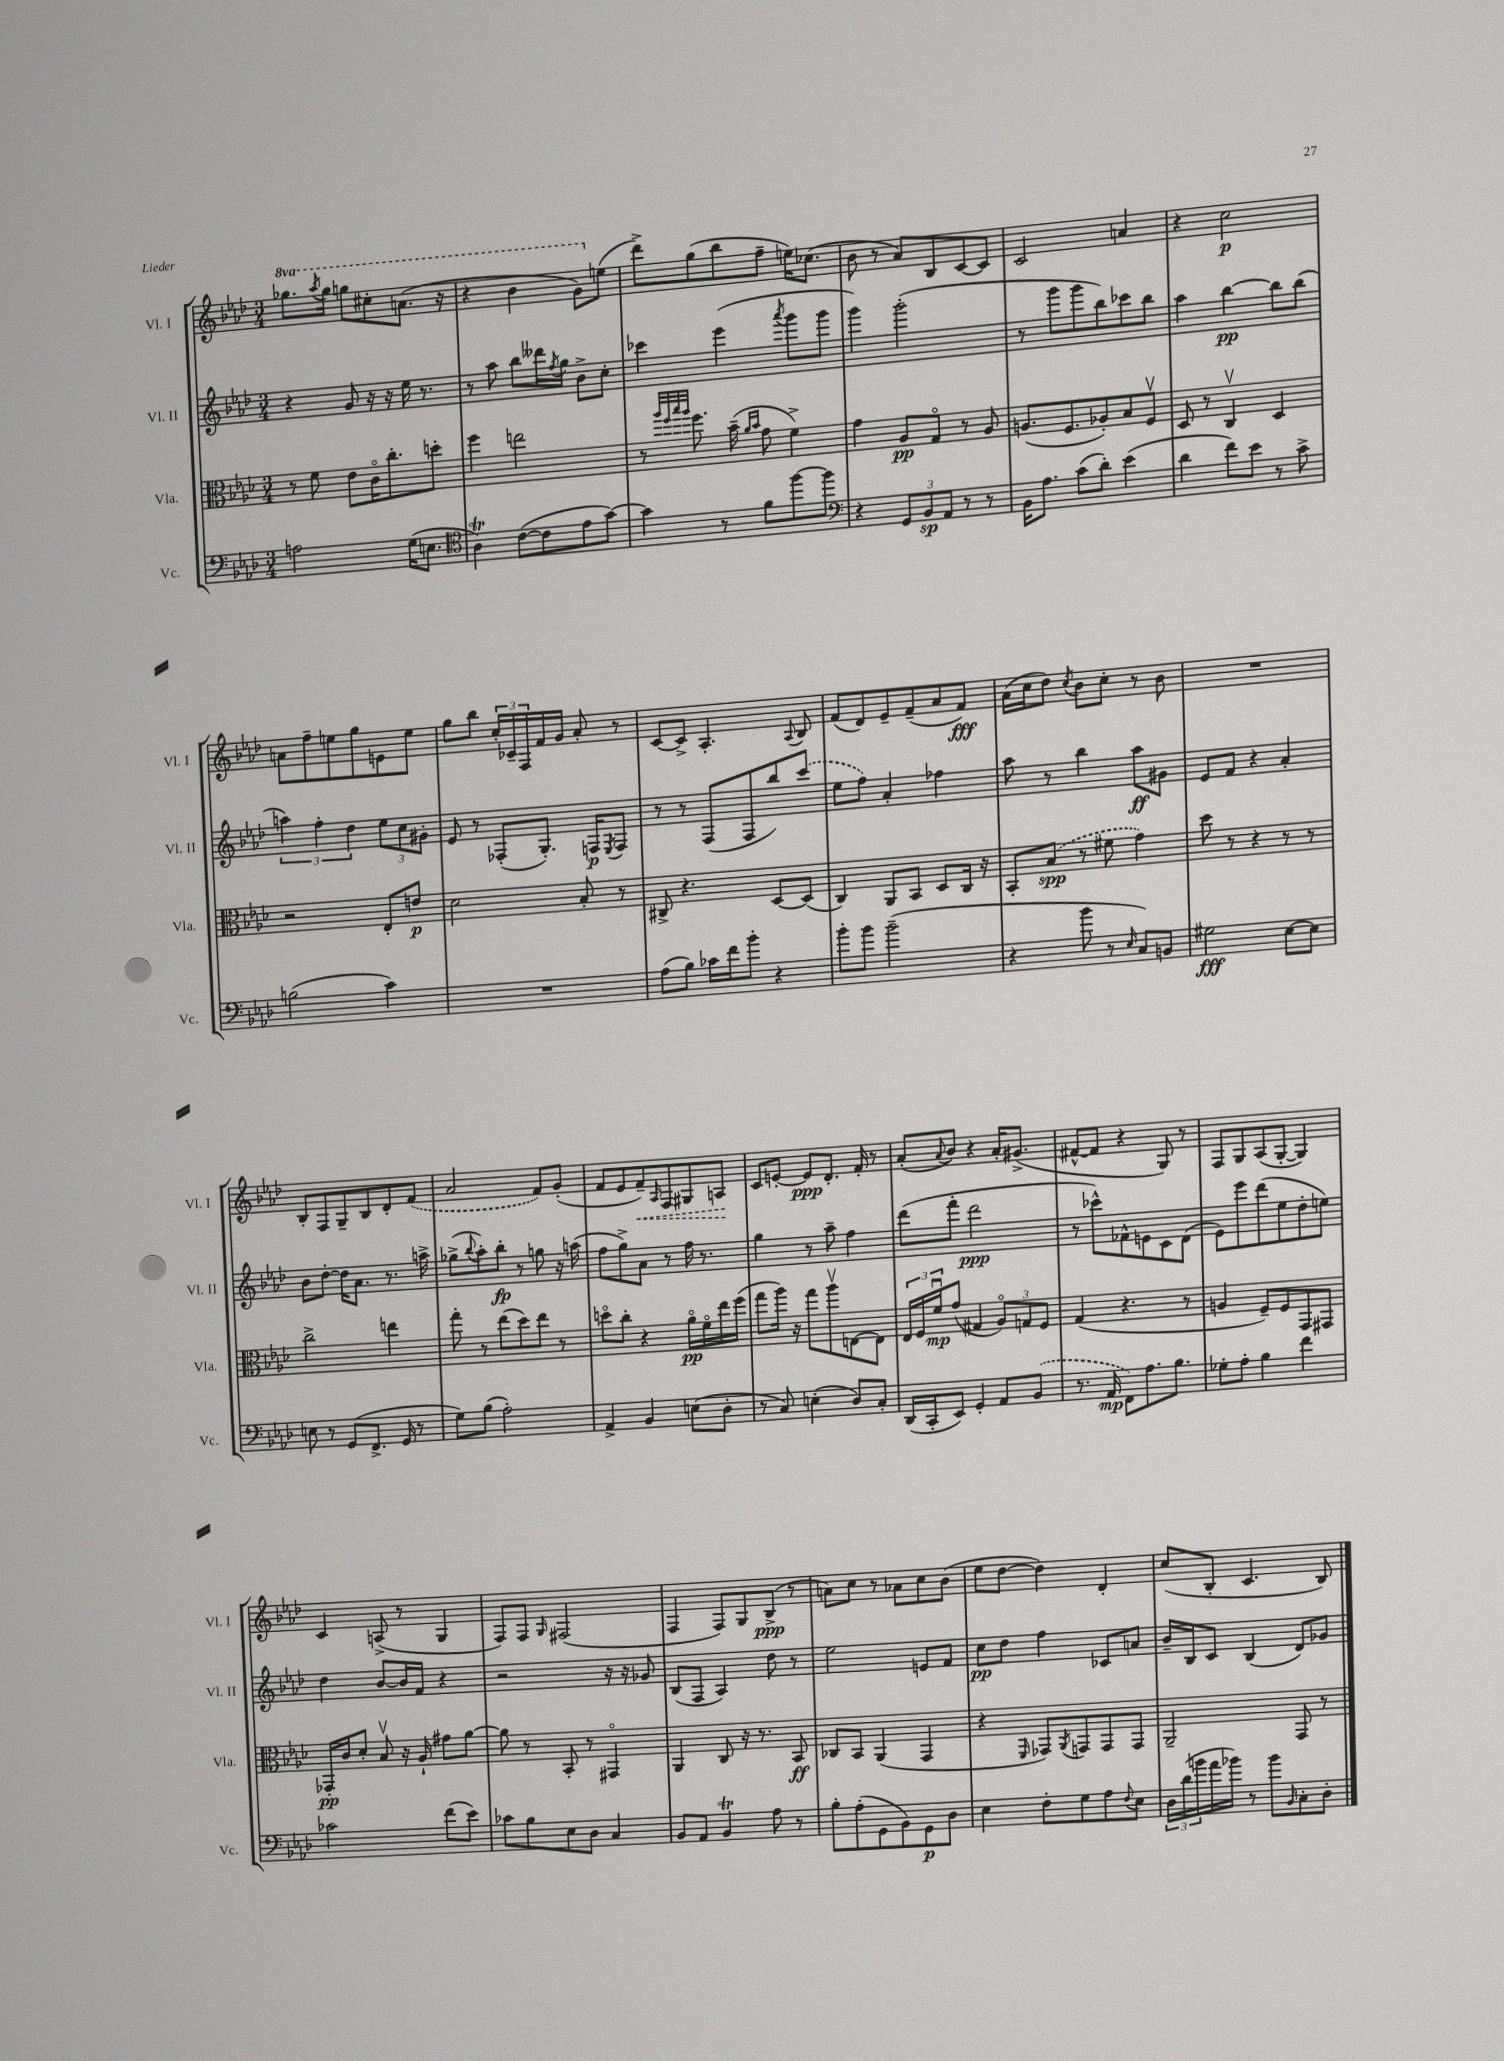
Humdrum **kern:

**kern	**kern	**kern	**kern
*staff4	*staff3	*staff2	*staff1
*clefF4	*clefC3	*clefG2	*clefG2
*k[b-e-a-d-]	*k[b-e-a-d-]	*k[b-e-a-d-]	*k[b-e-a-d-]
*M3/4	*M3/4	*M3/4	*M3/4
2A\	8r	4r	8.ggg-\L
.	8f\	.	.
.	.	.	8qaaa-/
.	.	.	16ggg-\Jk
.	8e-\L	8g/	8ggg\L
.	16co\K	16r	8ccc#'\
.	8.cc'\	16r	.
(16G\LK	.	16ee-\	(8.aa\J
8.E\J	.	8.r	.
.	8dd'\J	.	.
.	.	.	16r
=	=	=	=
*clefC4	*	*	*
4A-\)	4ff\	8r	4r
.	.	8aa-\	.
([8c\L	2ee\	8bb-\L	4bb-\
8c\]	.	16ddd--\L	.
.	.	8qff/	.
.	.	16gg\JJ	.
8e-\	.	8b-^\L	8gg\L)
[8g\J)	.	8cc'\J	(8ee\J
=	=	=	=
4g\]	8r	4ccc-\	8ddd-^\L)
.	32qqaa-/LLL	.	.
.	32qqff/	.	.
.	32qqbb-/	.	.
.	32qqaa-/JJJ	.	.
.	8.ff\	.	(8gg\
8r	.	(4eee-\	8bb-\
.	(16b-~\	.	.
.	16qqa-/LL	.	.
.	16qqb-/JJ	.	.
8f\L	8g\	.	8ff~\J
.	.	8qaaa-/	.
[8ff\	4f^\)	8ggg\L	16ee\LK)
.	.	.	(8.cc-\J
8ff\]J	.	8ggg\J	.
=	=	=	=
*clefF4	*	*	*
4r	4g\	4ggg\)	8b-\
.	.	.	8r
12GG/L	8A-/L	(2ggg'\	8a-/L)
12BB-/	.	.	.
.	8Go/J	.	8B-/
12AA-/J	.	.	.
8r	8r	.	[8c/
8r	8A-/	.	8c/]J
=	=	=	=
16BB-\LK	(8.A/L	8r	2c/
8.A-\J	.	.	.
.	.	8ggg\L	.
.	8.F/	.	.
(8c\L	.	8ggg\	.
8d-'\J)	8A-'/)	8bb-\)	.
(4e-\	8B-/	8ccc-\	4a/
.	8Fv/J	8bb-\J	.
=	=	=	=
4d-\	8D-/	4aa-\	4r
.	8r	.	.
8f\L)	4Cv/	[4bb-\	2cc\
8e-\J	.	.	.
8r	4D-/	8bb-\]L	.
8c^\	.	(8bb-\J	.
=	=	=	=
(2B\	2r	6aa\)	8a\L
.	.	.	8ff~\
.	.	6ff'\	.
.	.	.	8ee\
.	.	6dd-\	.
.	.	.	8gg\
4c\)	8E-'/L	12ee-\L	8e\
.	.	12cc\	.
.	8e/J	.	8ee\J
.	.	12g#'\J	.
=	=	=	=
2.r	2d-\	8e-/	8gg\L
.	.	8r	8bb-\J
.	.	(8F-'/L	24cc'/LL
.	.	.	24c-~/
.	.	.	24F/
.	.	8.G'/J)	16f/
.	.	.	16g/JJ
.	8B-'/	.	8a-'/
.	.	16F/LK	.
.	.	8qE-/	.
.	8r	8F/J	8r
=	=	=	=
(8A-\L	8C#^/	8r	[8c/L
8B-\J)	4.r	8r	8c^/]J
16c-\LL	.	(8F/L	4.A-'/
16f\J	.	.	.
8b-'\J	.	8F/	.
4r	[8D-/L	8bb-/)	.
.	.	.	8qqA-/
.	(8D-/]J	(8ccc/J	8B-/
=	=	=	=
8b-'\L	4C/)	8ee-\L	(8f/L
8b-\J	.	8ff\J)	8d-/)
(2b-~\	8AA-/L	4a-'/	8e-~/
.	8BB-/J	.	(8f~/
.	8D-/L	4ff-\	8a-/
.	16C/Jk	.	8f/J)
.	16r	.	.
=	=	=	=
4r	8BB-'/L	8aa-\	(16a-\LL
.	.	.	16cc\J
.	(8B-/J	8r	8dd-\J)
.	.	.	8qcc/
8b-\	8r	4bb-\	8b-\L
8r	8f#\	.	8cc'\J
16qqE-/	.	.	.
8C/L)	4g\)	8aa-\L	8r
8BB/J	.	8g#\J	8b-\
=	=	=	=
2G#\	8dd-\	8e-/L	2.r
.	8r	8f/J	.
.	4r	4r	.
[8E-\L	8r	4a-'/	.
8E-\]J	8r	.	.
=	=	=	=
8E\	2cc^\	8b-\L	8B-'/L
8r	.	[8dd-'\J	8F/
(8GG/L	.	16dd-\]LK	8G~/
.	.	8.a-\J	.
8.FF^/J	.	.	8B-/
.	4ee\	8.r	8d-'/
16GG/	.	.	.
8r	.	.	(8f/J
.	.	16aa^\	.
=	=	=	=
8G\L)	8gg'\	(8gg-^\L	2a-/
.	.	8qqbb-/	.
(8B-\J	8r	8aa-'\)	.
2A-'\)	(8ee-\L	8bb-'\J	.
.	8dd-\)	8r	.
.	8ee-\J	8gg\	8f/L)
.	8r	16r	(8g'/J
.	.	(16aa\	.
=	=	=	=
4AA-^/	8ddo\L	8ff\L	8f/L
.	8cc'\J	8gg^\)	8e-/
4BB-/	4r	8a-\J	8f~/)
.	.	.	16qqA-/
.	.	8r	8F/
(8E\L	16a-o\LL	16ff\	8G#/
.	16fo\	8.r	.
8D-'\J	16ee-\	.	8A/J
.	(16ff\JJ	.	.
=	=	=	=
8r	8gg\L	4gg\	8c/L
8C/)	16aa-\Jk)	.	[8e'/J
.	16r	.	.
(4E'\	8gg\L	8r	8e/]L
.	8aa-v\	8aa-~\	8.d-'/J
8D-/L)	[8E\	4ff\	.
.	.	.	16f'/
8C'/J	8E\]J	.	8r
=	=	=	=
(16DD-/LL	24E-/LL	(8ddd-\L	(8a-'/L
.	24F/	.	.
16CC'/J	.	.	.
.	24fu/J	.	.
.	.	.	8qqa-/
8EE-/J)	(8g/J	8fff'\J	8b-/J)
4GG'/	4G#/	2ddd-\	4r
8AA-/L	12A-o/L)	.	16a-'/LK
.	.	.	(8.g#^/J
.	12G/	.	.
(8BB-/J	.	.	.
.	12F/J	.	.
=	=	=	=
8.r	(4G/	8r	[8f#^^/L
.	.	8ccc-^^\L)	8f#/]J
16AA-/	.	.	.
8FF\L)	4.r	8f-^^\	4r
8.A-\	.	8e\	.
.	.	8c\	8G/)
8.B-\J	.	.	.
.	8r	(8d-\J	8r
=	=	=	=
8G-'\L	4A/	8e-\L)	8F/L
8A-'\J	.	8eee-\	8G/
4B-\	8F~/L)	(8ddd-\	(8A-/
.	8F/	8ee-\	[8G'/J
4f\	8GG/	8dd-'\	4G/])
.	8GG#/J	8ee\J)	.
=	=	=	=
2c-\	16GG-'/LL	4dd-\	4c/
.	16c/J	.	.
.	8d-'/J	.	.
.	8B-v/	[8b-/L	(8A^/
.	16r	16b-/]L	8r
.	16A-`/	16f/JJ	.
(8f\L	8g#\L	4r	4G/
8e-\J)	[8a-\J	.	.
=	=	=	=
8c-\L	8a-\]	2r	8F/L)
8B-\	8r	.	8F/J
.	.	.	16qqG/
8E-\	8BB-'/	.	(2F#/
8D-\J	8r	.	.
4C/	4GG#o/	16r	.
.	.	16r	.
.	.	8g-/	.
=	=	=	=
8BB-/L	4AA-/	(8B-/L	4F/
8AA-/J	.	8F/J	.
4BB-/	8C/	4A-/)	8F/L)
.	16r	.	8G/
.	8.r	.	.
8A-\	.	8dd-\	(8B-^/J
8r	8BB-/	8r	8r
=	=	=	=
8B-'\L	8C-/L	2ee-\	8a\L)
(8A-'\	8BB-/J	.	8cc\J
8GG\	(4AA-/	.	8r
8BB-\)	.	.	8a-\L
8GG\	4GG/	8e/L	8cc\
8D-\J	.	8f/J	(8b-\J
=	=	=	=
4E-\	4r	8cc\L	8ee-\L
.	.	8dd-\J	[8dd-\J
.	16qqFF/	.	.
8F'\L	8GG-/L)	4ff\	4dd-\])
.	8qAA-/	.	.
8G\	8GG/	.	.
8A-\	8GG/	8c-/L	4d-'/
8qqF/	.	.	.
8E-\J	8GG/J	8a/J	.
=	=	=	=
24D-\LL	2AA-~/	16b-~/LL	(8cc/L
(24d-\	.	.	.
.	.	16B-/J	.
24b\	.	.	.
16a-\	.	8c/J	8B-'/J
16b-\JJ)	.	.	.
8r	.	(4B-/	4.c/
8b-\L	.	.	.
16qqBB-/	.	.	.
8C'\	8GG/	8d-/L)	.
8D-'\J	8r	8g-/J	8B-/)
==	==	==	==
*-	*-	*-	*-
